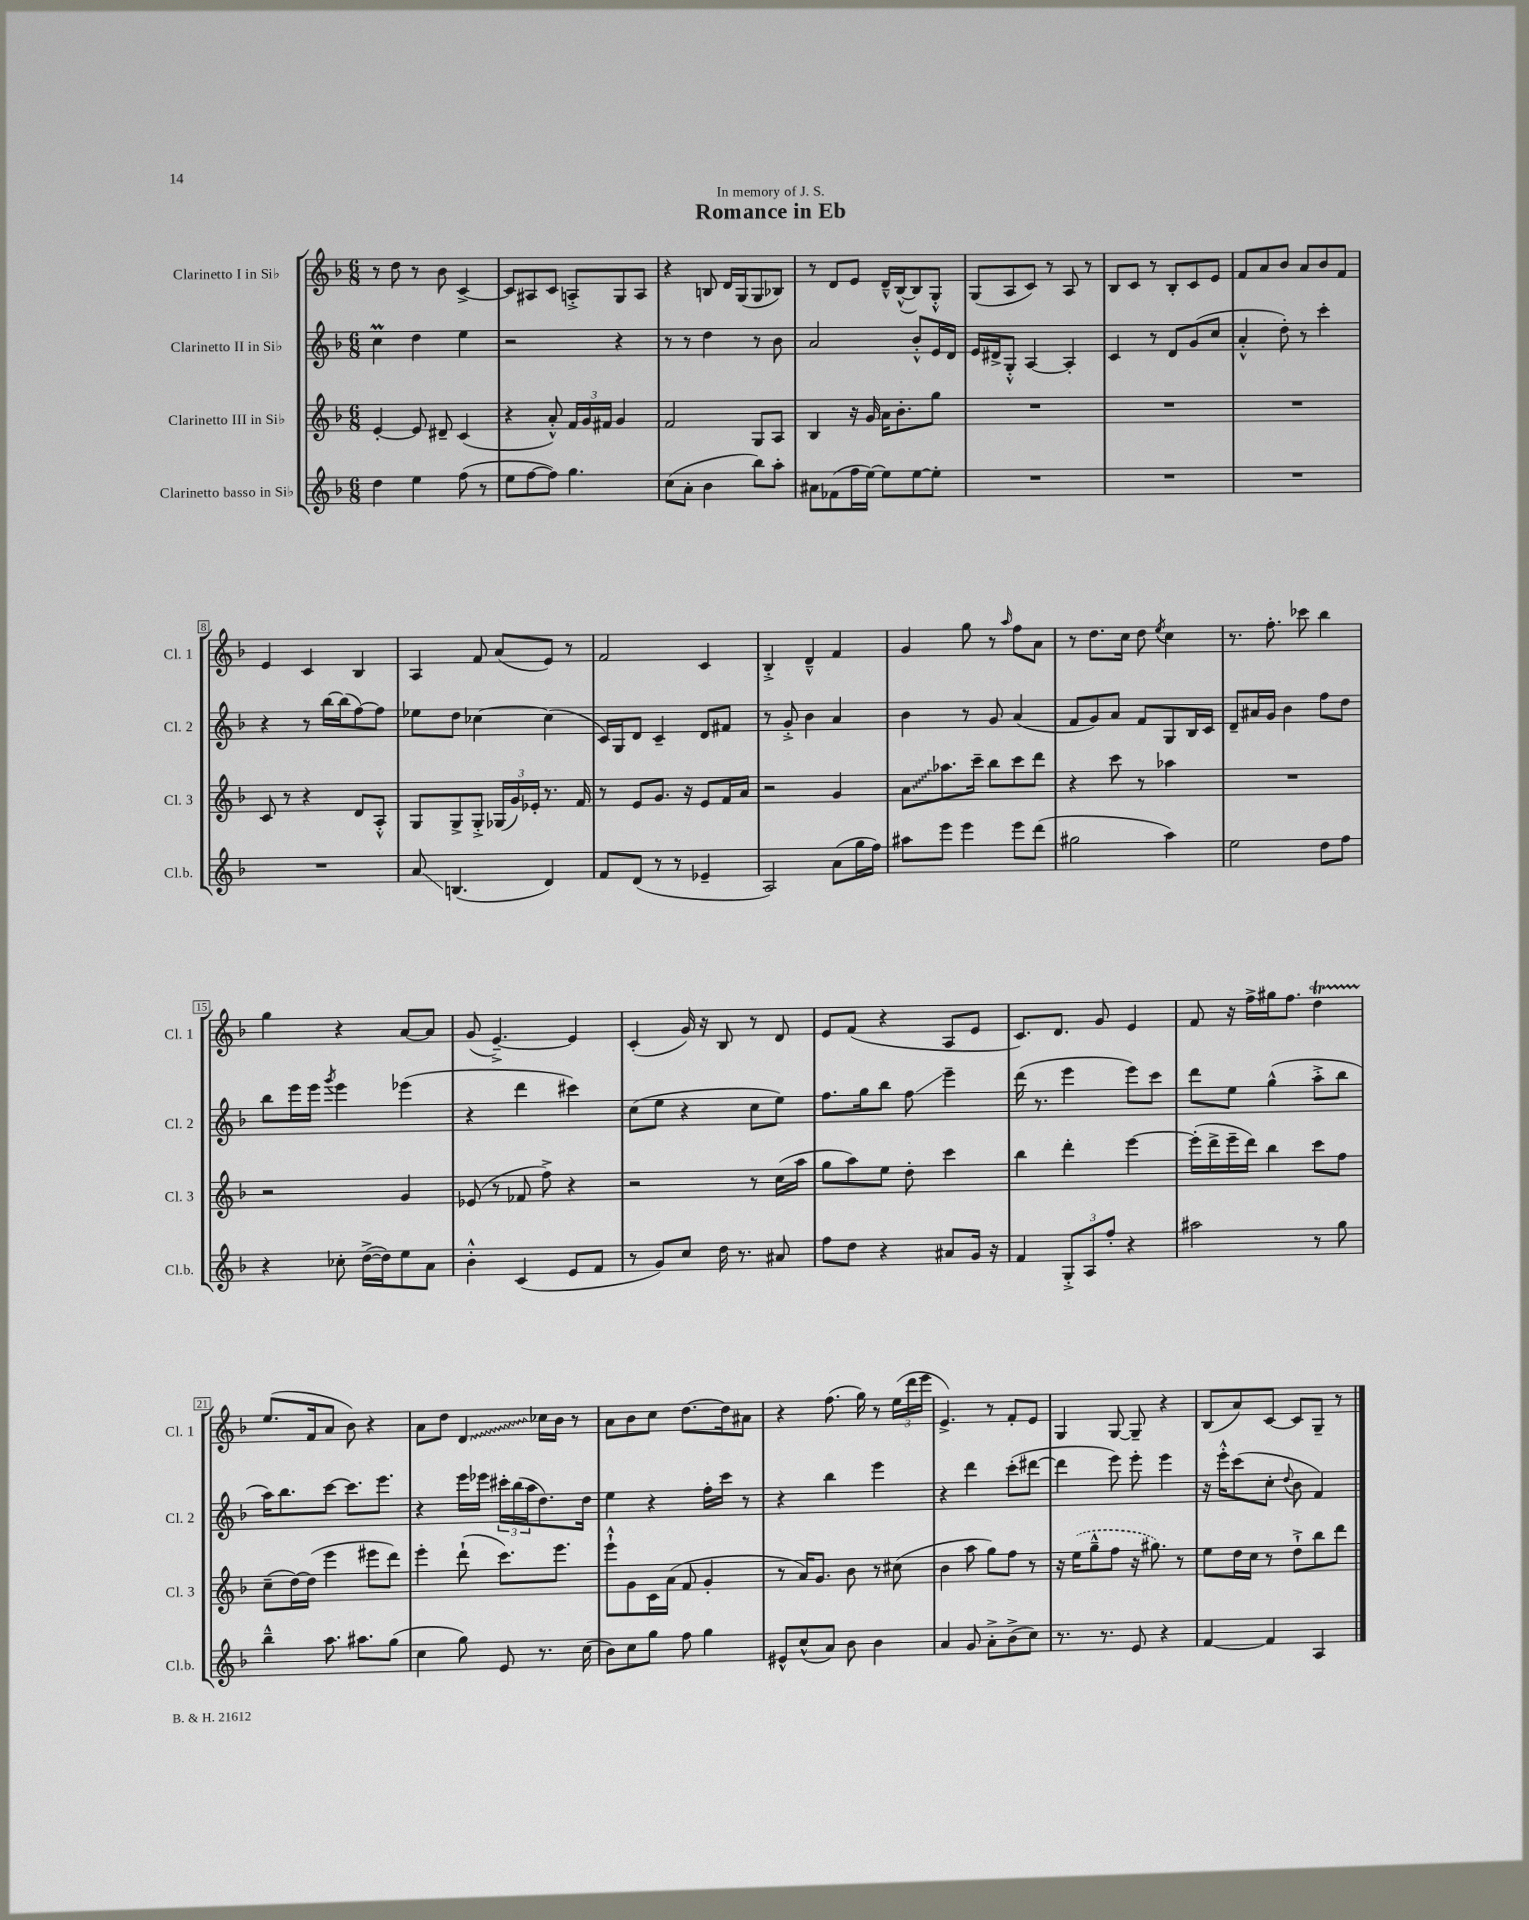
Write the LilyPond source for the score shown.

\header { title = "Romance in Eb" dedication = "In memory of J. S." }
<<
\new StaffGroup <<
\new Staff = "s0" \with { instrumentName = "Clarinetto I in Sib" shortInstrumentName = "Cl. 1" } {
    \clef treble \key f \major \numericTimeSignature \time 6/8
    r8 d''8 r8 bes'8 c'4~-> |
    c'8 ais8 c'8 a8-.-> g8 a8 |
    r4 b8 d'16 g16( g8 bes8) |
    r8 d'8 e'8 d'16---^ bes16~-^( bes8) g8-.-^ |
    g8( a8 c'8) r8 a8 r8 |
    bes8 c'8 r8 bes8-. c'8 e'8 |
    f'8 a'8 bes'8 a'8 bes'8 f'8 |
    e'4 c'4 bes4 |
    a4 f'8 a'8( e'8) r8 |
    f'2 c'4 |
    bes4-.-> d'4---^ f'4 |
    g'4 g''8 r8 \grace { a''16 } f''8 a'8 |
    r8 d''8. c''16 d''8 \acciaccatura { e''8 } c''4 |
    r8. f''8.-. ces'''8 bes''4 |
    g''4 r4 a'8~ a'8 |
    g'8( e'4.~--->) e'4 |
    c'4-.( g'16) r16 bes8 r8 d'8 |
    e'8 f'8( r4 a8 e'8 |
    c'8.) d'8. g'8 e'4 |
    f'8 r16 f''16-> gis''16 f''8. d''4\startTrillSpan |
    e''8.\stopTrillSpan( f'16 a'8 bes'8) r4 |
    a'8 d''8 \once \override Glissando.style = #'zigzag d'4\glissando ces''16 bes'16 r8 |
    a'8 bes'8 c''8 d''8.~ d''16 ais'8 |
    r4 f''8.( g''16) r8 \tuplet 3/2 { e''16( d'''16 e'''16 } |
    e'4.->) r8 f'8-. e'8 |
    g4 g8~ g8-- r4 |
    bes8( a'8) c'8~ c'8 g8-- r8 \bar "|." |
}
\new Staff = "s1" \with { instrumentName = "Clarinetto II in Sib" shortInstrumentName = "Cl. 2" } {
    \clef treble \key f \major \numericTimeSignature \time 6/8
    c''4\prall d''4 e''4 |
    r2 r4 |
    r8 r8 d''4 r8 bes'8 |
    a'2 bes'8-.-^ e'16 d'16 |
    e'16 dis'16-> g8-.-^ a4~ a4-. |
    c'4 r8 d'8 g'8( c''8 |
    a'4-.-^ d''8-.) r8 c'''4-. |
    r4 r8 bes''16~ bes''16( f''8~) f''8 |
    ees''8 d''8 ces''4~ ces''4( |
    c'16) g16 d'8 c'4-- d'8 fis'8 |
    r8 g'8-.-> bes'4 a'4 |
    bes'4 r8 g'8 a'4( |
    f'8 g'8) a'8 f'8 g8 bes16 c'16 |
    d'8-- ais'16 g'16 bes'4 f''8 d''8 |
    bes''8 e'''16 e'''16 \acciaccatura { g'''8 } e'''4 ees'''4( |
    r4 d'''4 cis'''4) |
    c''8( e''8 r4 c''8 e''8) |
    f''8. g''16 bes''8 f''8\glissando e'''4-- |
    d'''16( r8. e'''4 e'''8) c'''8 |
    d'''8 e''8 g''4-^( a''8-.-> bes''8 |
    a''16) bes''8. c'''8~ c'''8. e'''8. |
    r4 e'''16 ees'''16 \tuplet 3/2 { cis'''16-. bes''16( a''16 } d''8.) d''16 |
    e''4 r4 f''16-. c'''16 r8 |
    r4 bes''4 e'''4 |
    r4 d'''4 c'''8-.( dis'''8~ |
    dis'''4 e'''8) e'''8-. e'''4 |
    r16 e'''16-.-^ c'''8( c''8-. \appoggiatura { d''8 } bes'8 f'4) \bar "|." |
}
\new Staff = "s2" \with { instrumentName = "Clarinetto III in Sib" shortInstrumentName = "Cl. 3" } {
    \clef treble \key f \major \numericTimeSignature \time 6/8
    e'4~-. e'8 dis'8-- c'4( |
    r4 a'8-.-^) \tuplet 3/2 { f'16 g'16 fis'16 } g'4 |
    f'2 g8 a8 |
    bes4 r16 g'16 a'16 bes'8.-. g''8 |
    R2. |
    R2. |
    R2. |
    c'8 r8 r4 d'8 a8-.-^ |
    g8 g8-> g8-.-> \tuplet 3/2 { ges16( g'16) ees'16-. } r8. f'16 |
    r8 e'8 g'8. r16 e'8 f'16 a'16 |
    r2 g'4 |
    \once \override Glissando.style = #'zigzag a'8\glissando aes''8. c'''16-- bes''8 c'''8 d'''8 |
    r4 c'''8 r8 aes''4 |
    R2. |
    r2 g'4 |
    ees'8( r8 fes'8 f''8->) r4 |
    r2 r8 c''16( a''16 |
    g''8 a''8) e''8 d''8-. c'''4 |
    bes''4 d'''4-. e'''4~ |
    e'''16-.( d'''16-> e'''16-- d'''16) bes''4 c'''8 f''8 |
    c''8--( d''16~) d''16( e'''4 eis'''8 d'''8) |
    e'''4-. d'''8-!( c'''8.) e'''8. |
    e'''8-!-^ g'8 c'16 a'16( f'8 g'4-. |
    r8 a'16) g'8. bes'8 r8 cis''8( |
    bes'4 a''8 g''8) f''8 r8 |
    r16 \once \slurDashed e''16( g''8---^ f''8 r16 gis''8.) r8 |
    e''8 d''16 c''16 r8 d''8-!-> bes''8 d'''8 \bar "|." |
}
\new Staff = "s3" \with { instrumentName = "Clarinetto basso in Sib" shortInstrumentName = "Cl.b." } {
    \clef treble \key f \major \numericTimeSignature \time 6/8
    d''4 e''4 f''8( r8 |
    e''8 f''8~ f''8) g''4. |
    c''8( a'8-. bes'4 bes''8) a''8-. |
    ais'8 fes'8( f''16 e''16~) e''8 e''8~ e''8-. |
    R2. |
    R2. |
    R2. |
    R2. |
    a'8\glissando b4.( d'4) |
    f'8 d'8( r8 r8 ees'4-- |
    a2) a'8( g''16 f''16) |
    ais''8 e'''8 e'''4 e'''8 d'''8( |
    gis''2 a''4) |
    e''2 d''8 f''8 |
    r4 ces''8-. d''16~->( d''16) e''8 a'8 |
    bes'4-.-^ c'4( e'8 f'8 |
    r8 g'8) c''8 d''16 r8. ais'8 |
    f''8 d''8 r4 ais'8 g'16 r16 |
    f'4 \tuplet 3/2 { g8-.-> a8 f''8-. } r4 |
    ais''2 r8 g''8 |
    bes''4---^ a''8. ais''8. g''8( |
    c''4 g''8) e'8 r8. c''16( |
    bes'8) c''8 g''8 f''8 g''4 |
    eis'8-^ c''8-^( a'8) bes'8 bes'4 |
    a'4 g'8 a'8-.-> bes'8->( c''8) |
    r8. r8. e'8 r4 |
    f'4~ f'4 a4 \bar "|." |
}
>>
>>
\layout { \context { \Score \override BarNumber.stencil = #(make-stencil-boxer 0.1 0.3 ly:text-interface::print) } }
